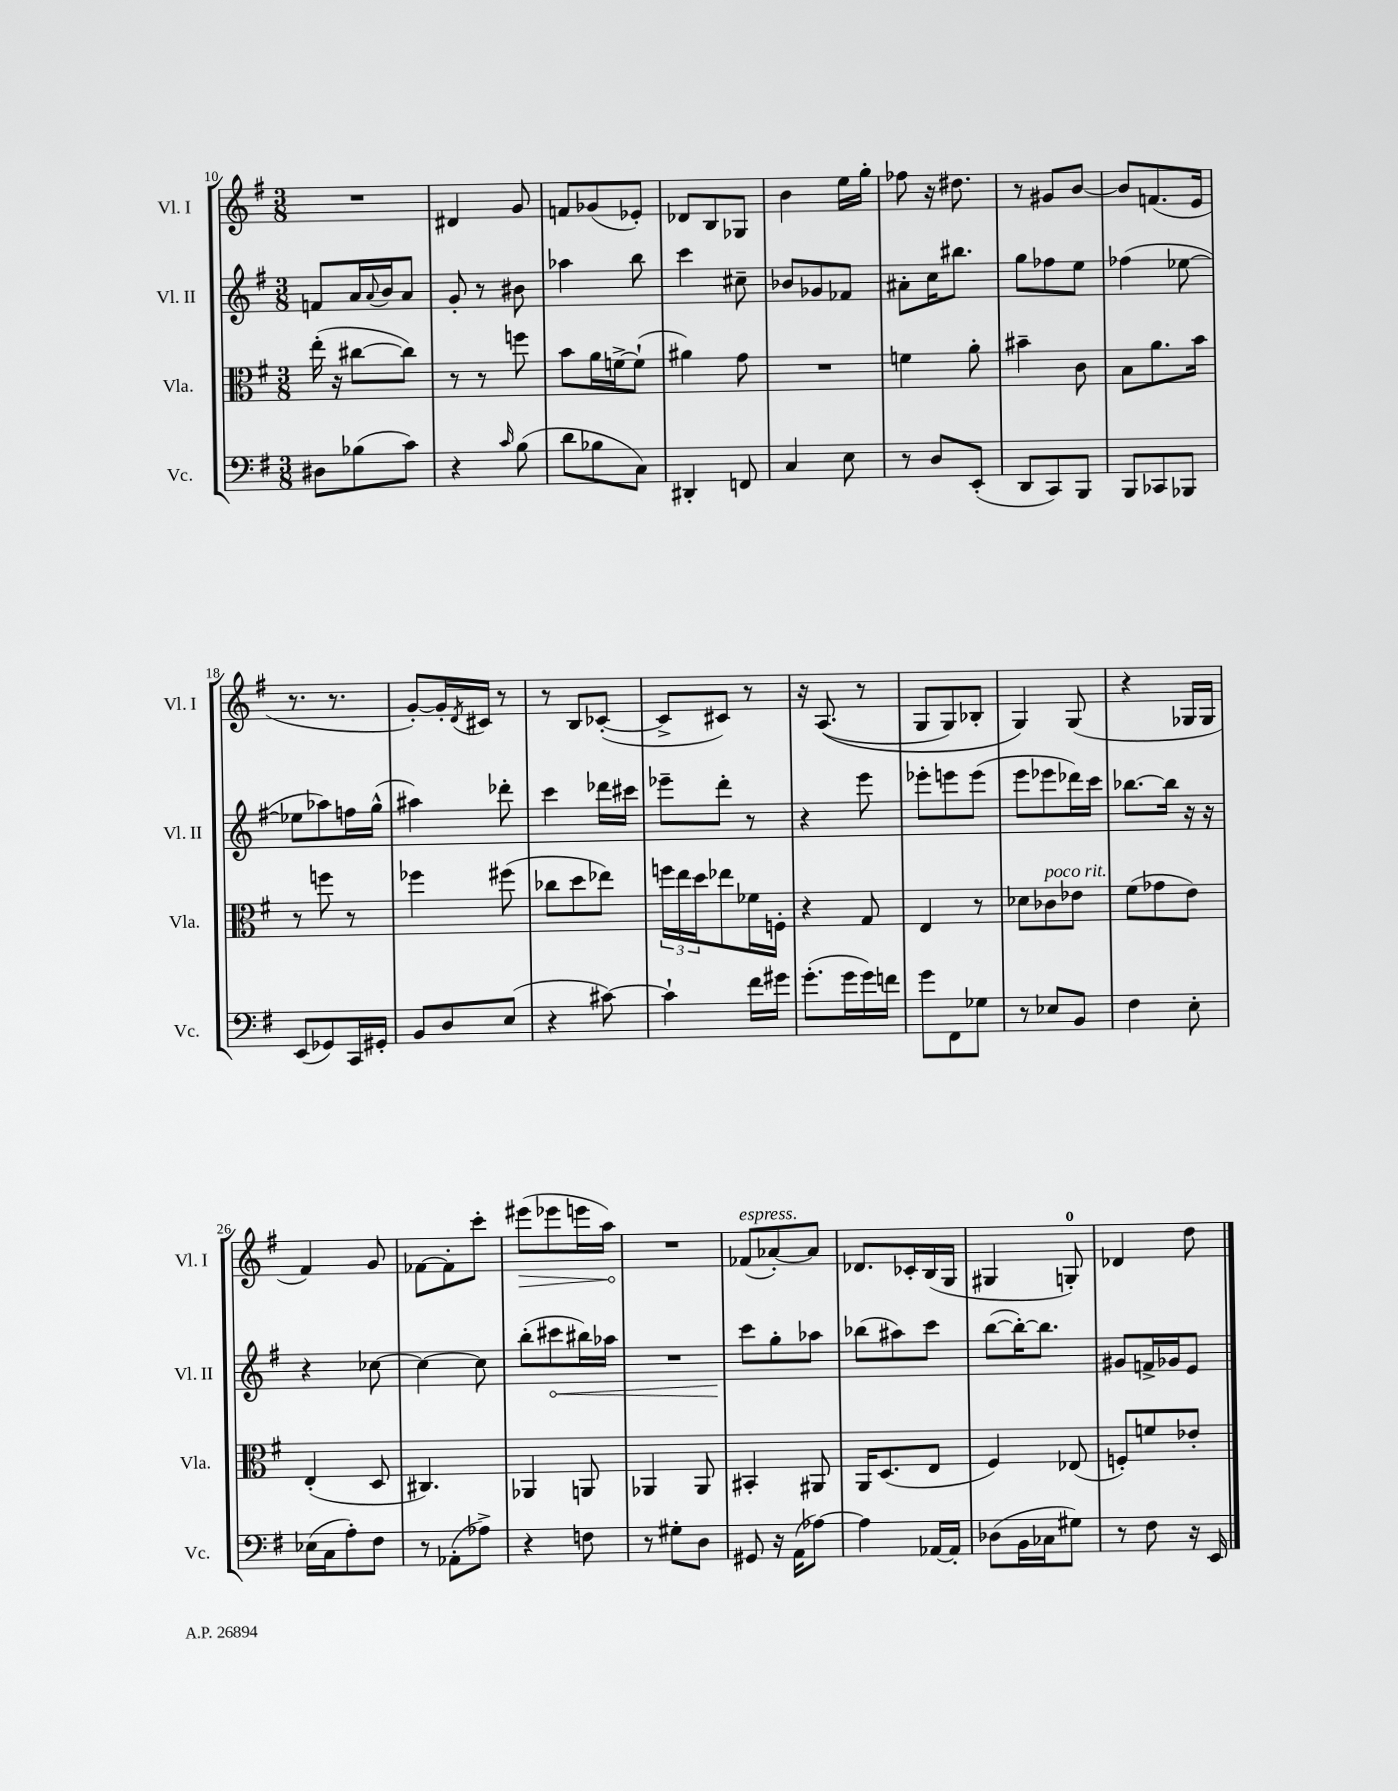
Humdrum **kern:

**kern	**kern	**kern	**dynam	**kern	**dynam
*part4	*part3	*part2	*part2	*part1	*part1
*staff4	*staff3	*staff2	*staff2	*staff1	*staff1
*I"Vc.	*I"Vla.	*I"Vl. II	*	*I"Vl. I	*
*I'Vc.	*I'Vla.	*I'Vl. II	*	*I'Vl. I	*
*clefF4	*clefC3	*clefG2	*	*clefG2	*
*k[f#]	*k[f#]	*k[f#]	*	*k[f#]	*
*M3/8	*M3/8	*M3/8	*	*M3/8	*
=10	=10	=10	=10	=10	=10
8D#X\L	(16ee'\	8fn/L	.	4.r	.
.	16r	.	.	.	.
(8B-X\	[8cc#X\L	16a/L	.	.	.
.	.	8qqa/	.	.	.
.	.	16b/J	.	.	.
8c\J)	8cc#\J])	8a/J	.	.	.
=11	=11	=11	=11	=11	=11
4r	8r	8g'/	.	4d#X/	.
.	8r	8r	.	.	.
16qqc/	.	.	.	.	.
(8B\	8ffn\	8b#X\	.	8g/	.
=12	=12	=12	=12	=12	=12
8d\L	8b\L	4aa-X\	.	8fn/L	.
8B-X\	16a\L	.	.	(8g-X/	.
.	[16fn^\J	.	.	.	.
8C\J)	(8f`\J]	8bb\	.	8e-X'/J)	.
=13	=13	=13	=13	=13	=13
4DD#X'/	4a#X\)	4ccc\	.	8d-X/L	.
.	.	.	.	8B/	.
8FFn/	8g\	8cc#X~\	.	8G-X/J	.
=14	=14	=14	=14	=14	=14
4C/	4.r	8b-X/L	.	4b\	.
.	.	8g-X/	.	.	.
8E\	.	8f-X/J	.	16ee\LL	.
.	.	.	.	16gg'\JJ	.
=15	=15	=15	=15	=15	=15
8r	4fn\	8a#X'\L	.	8ff-X\	.
8D/L	.	16cc\K	.	16r	.
.	.	8.bb#X\J	.	8.dd#X\	.
(8EE'/J	8a'\	.	.	.	.
=16	=16	=16	=16	=16	=16
8DD/L	4b#X~\	8gg\L	.	8r	.
8CC/)	.	8ff-X\	.	8g#X/L	.
8BBB/J	8c\	8ee\J	.	[8b/J	.
=17	=17	=17	=17	=17	=17
8BBB/L	8B\L	(4ff-X\	.	8b/L]	.
8CC-X/	8.a\	.	.	(8.fn/	.
8BBB-X/J	.	[8ee-X\	.	.	.
.	16b\Jk	.	.	16e/Jk	.
!!LO:LB:g=z
=18	=18	=18	=18	=18	=18
(8EE/L	8r	8ee-X\L]	.	8.r	.
8GG-X/)	8ffn\	8aa-X\)	.	.	.
.	.	.	.	8.r	.
16CC/L	8r	16ffn\L	.	.	.
16GG#X'/JJ	.	(16gg^^\JJ	.	.	.
=19	=19	=19	=19	=19	=19
8BB/L	4ff-X\	4aa#X\)	.	[8g'/L)	.
8D/	.	.	.	16g'/L]	.
.	.	.	.	8qd/	.
.	.	.	.	16c#X/JJ	.
(8E/J	(8ff#X\	8ddd-X'\	.	8r	.
=20	=20	=20	=20	=20	=20
4r	8cc-X\L	4ccc\	.	8r	.
.	8dd\	.	.	8B/L	.
[8c#X\)	8ee-X\J)	16ddd-X\LL	.	([8c-X'/J	.
.	.	16ccc#X\JJ	.	.	.
=21	=21	=21	=21	=21	=21
4c#`\]	24ffn\LL	8eee-X~\L	.	8c-^/L]	.
.	24ee\	.	.	.	.
.	24dd\J	.	.	.	.
.	8ee-X\	8ddd'\J	.	8c#X/J)	.
16f#\LL	16f-X\L	8r	.	8r	.
16g#X\JJ	16Fn'\JJ	.	.	.	.
=22	=22	=22	=22	=22	=22
(8.g'\L	4r	4r	.	16r	.
.	.	.	.	((8.A/	.
16g\L	.	.	.	.	.
16g\)	8G/	8eee\	.	8r	.
16fn\JJ	.	.	.	.	.
=23	=23	=23	=23	=23	=23
8g\L	4E/	8eee-X'\L	.	8G/L	.
8FF#\	.	8eeen\	.	8G/)	.
8G-X\J	8r	(8eee\J	.	8B-X'/J	.
=24	=24	=24	=24	=24	=24
8r	8d-X\L	8eee\L	.	4G/)	.
!	!LO:TX:a:i:t=poco rit.	!	!	!	!
8E-X/L	8c-X\	8eee-X\	.	.	.
8BB/J	8e-X\J	16ddd-X\L)	.	(8G/	.
.	.	16ccc\JJ	.	.	.
=25	=25	=25	=25	=25	=25
4F#\	(8f#\L	[8.bb-X\L	.	4r	.
.	8g-X\	.	.	.	.
.	.	16bb-\Jk]	.	.	.
8E'\	8e\J)	16r	.	16G-X/LL	.
.	.	16r	.	16G-/JJ	.
!!LO:LB:g=z
=26	=26	=26	=26	=26	=26
(16E-X\LL	(4E'/	4r	.	4f#/)	.
16C\J	.	.	.	.	.
8A'\)	.	.	.	.	.
8F#\J	8D/	[8cc-X\	.	8g/	.
=27	=27	=27	=27	=27	=27
8r	4.C#X/)	4cc-\_	.	[8f-X\L	.
(8AA-X'\L	.	.	.	8f-'\]	.
8A-X^\J)	.	8cc-\]	.	8ccc'\J	.
=28	=28	=28	=28	=28	=28
!	!	!	!	!	!LO:HP:b
4r	4AA-X/	(8bb'\L	.	(8eee#X\L	>
!	!	!	!LO:HP:b	!	!
.	.	8ccc#X\	<	8eee-X\	.
8Fn\	8AAn/	16bb#X\L)	.	16eeen\L	.
.	.	16aa-X\JJ	.	16aa\JJ)	.
.	.	.	.	.	]
=29	=29	=29	=29	=29	=29
8r	4AA-X/	4.r	.	4.r	.
8G#X'\L	.	.	.	.	.
8D\J	8AA-/	.	.	.	.
=30	=30	=30	=30	=30	=30
!	!	!	!	!LO:TX:a:i:t=espress.	!
8GG#X/	4BB#X'/	8ccc\L	.	(8f-X/L	.
16r	.	8gg'\	[	[8a-X'/)	.
(16AA\KL	.	.	.	.	.
[8A-X\J)	8AA#X/	8aa-X\J	.	8a-/J]	.
=31	=31	=31	=31	=31	=31
4A-\]	16AA/KL	(8bb-X\L	.	8.d-X/L	.
.	(8.D/	.	.	.	.
.	.	8aa#X\)	.	.	.
.	.	.	.	16c-X'/L	.
[16AA-X/LL	8E/J	8ccc\J	.	(16B/	.
16AA-'/JJ]	.	.	.	16G/JJ	.
=32	=32	=32	=32	=32	=32
(8D-X\L	4F#/)	([8bb\L	.	4G#X/	.
16BB\L	.	16bb'\K_)	.	.	.
16C-X\J	.	8.bb\J]	.	.	.
8G#X\J)	(8E-X/	.	.	8Gn'/)	.
=33	=33	=33	=33	=33	=33
8r	8Fn'/L)	8g#X/L	.	4d-X/	.
8F#\	8fn/	16fn^/L	.	.	.
.	.	16g-X/J	.	.	.
16r	8e-X'/J	8e/J	.	8dd\	.
16EE/	.	.	.	.	.
==	==	==	==	==	==
*-	*-	*-	*-	*-	*-
